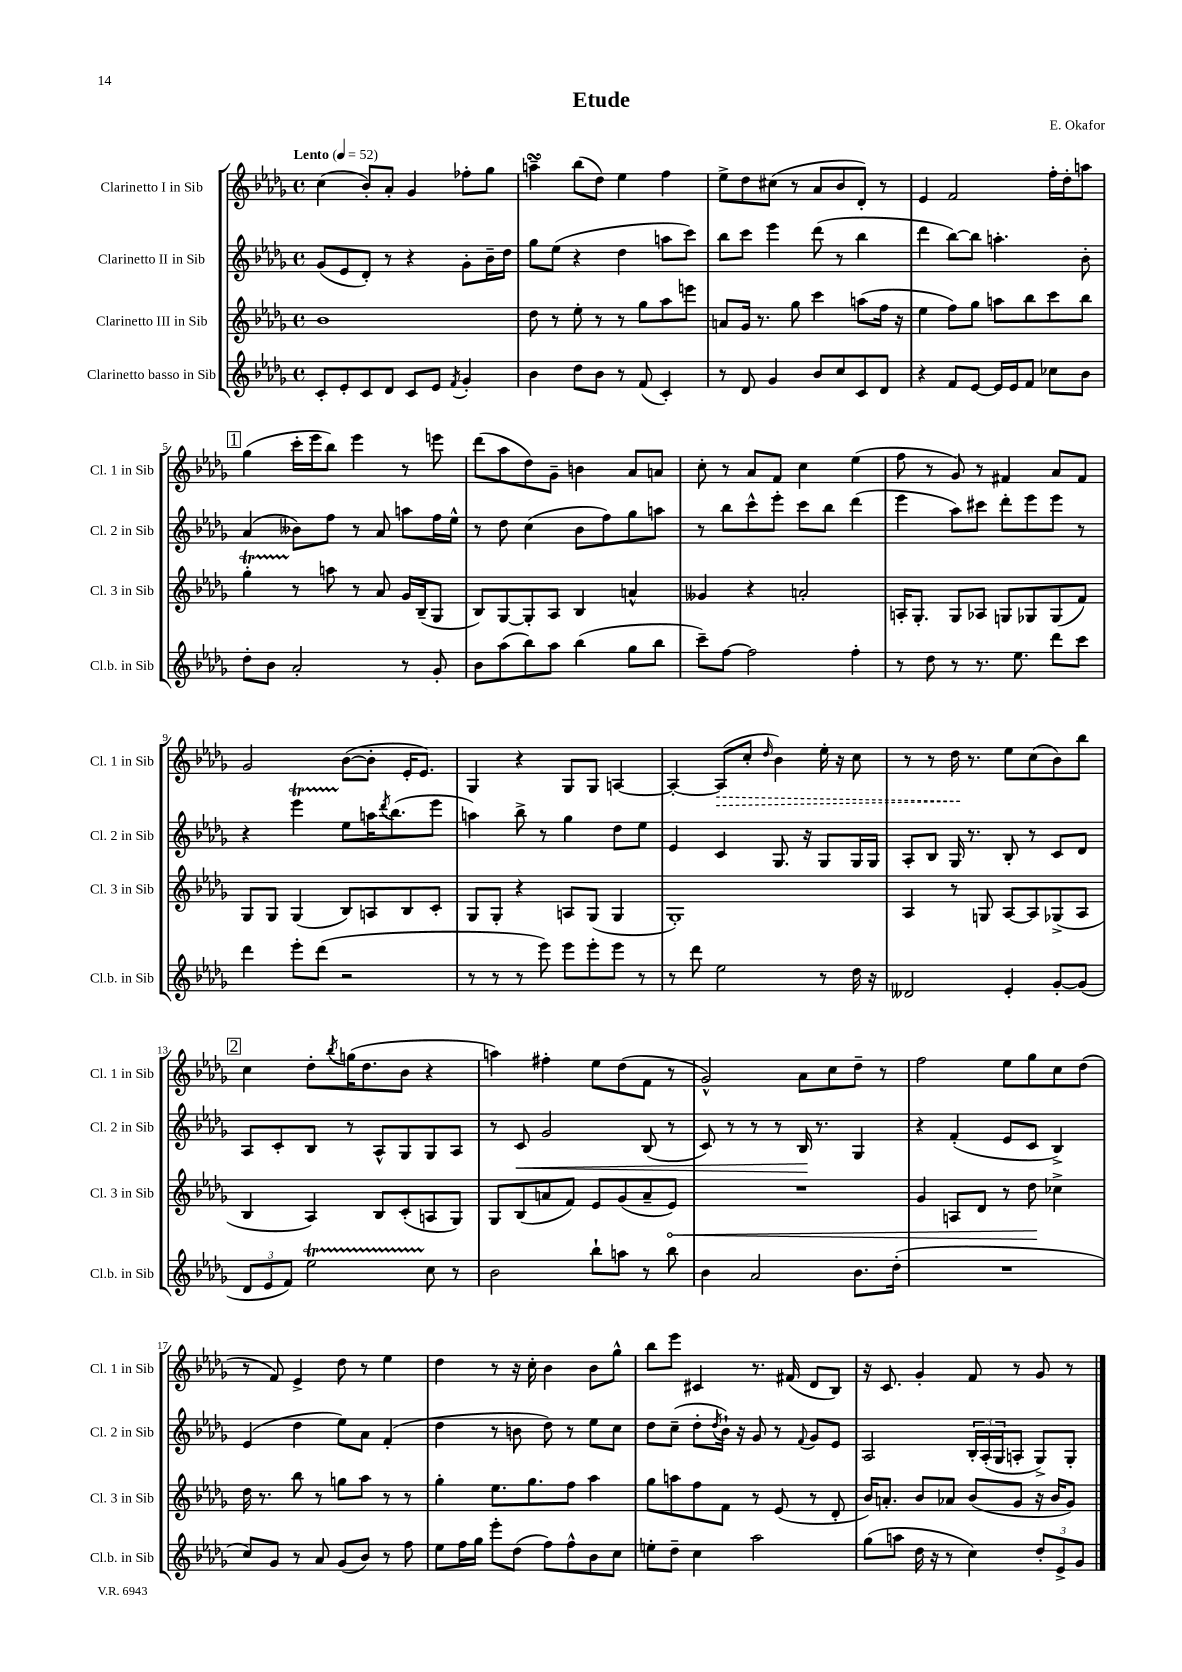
\header { title = "Etude" composer = "E. Okafor" }
<<
\new StaffGroup <<
\new Staff = "s0" \with { instrumentName = "Clarinetto I in Sib" shortInstrumentName = "Cl. 1 in Sib" } {
    \clef treble \key des \major \defaultTimeSignature \time 4/4 \tempo "Lento" 4 = 52
    c''4( bes'8-.) aes'8-. ges'4 fes''8-. ges''8 |
    a''4--\turn bes''8( des''8) ees''4 f''4 |
    ees''8-> des''8 cis''8( r8 aes'8 bes'8 des'8-.) r8 |
    ees'4 f'2 f''16-. des''16-. a''8 |
    \mark \markup { \box "1" } ges''4( c'''16-. ees'''16 bes''8) ees'''4 r8 e'''8 |
    des'''8( aes''8 des''8) ges'8-- b'4 aes'8 a'8 |
    c''8-. r8 aes'8 f'8 c''4 ees''4( |
    f''8 r8 ges'8) r8 fis'4 aes'8 fis'8 |
    ges'2 bes'8~( bes'8-. ees'16-. ees'8.) |
    ges4 r4 ges8 ges8 a4~ |
    a4~-. \once \override Hairpin.style = #'dashed-line a8\>( c''8-. \grace { des''16 } bes'4) ees''16-. r16 c''8 |
    r8 r8 des''16\! r8. ees''8 c''8( bes'8) bes''8 |
    \mark \markup { \box "2" } c''4 des''8-. \acciaccatura { bes''8 } g''16( des''8. bes'8 r4 |
    a''4) fis''4-. ees''8 des''8( f'8 r8 |
    ges'2-^) aes'8 c''8 des''8-- r8 |
    f''2 ees''8 ges''8 c''8 des''8( |
    r8 f'8) ees'4-> des''8 r8 ees''4 |
    des''4 r8 r16 c''16-. bes'4 bes'8 ges''8-^ |
    bes''8 ees'''8 cis'4 r8. fis'16( des'8 bes8) |
    r16 c'8. ges'4-. f'8 r8 ges'8 r8 \bar "|." |
}
\new Staff = "s1" \with { instrumentName = "Clarinetto II in Sib" shortInstrumentName = "Cl. 2 in Sib" } {
    \clef treble \key des \major \defaultTimeSignature \time 4/4
    ges'8( ees'8 des'8-.) r8 r4 ges'8-. bes'16-- des''16 |
    ges''8 ees''8( r4 des''4 a''8 c'''8) |
    bes''8 c'''8 ees'''4 des'''8( r8 bes''4 |
    des'''4 bes''8~) bes''8 a''4.-. bes'8-. |
    \mark \markup { \box "1" } aes'4( beses'8) f''8 r8 aes'8 a''8 f''16 ees''16-^ |
    r8 des''8 c''4( bes'8 f''8) ges''8 a''8 |
    r8 bes''8 c'''8-^ ees'''8-. c'''8 bes''8 des'''4( |
    ees'''4 aes''8) cis'''8 des'''8-. ees'''8 ees'''8 r8 |
    r4 ees'''4\startTrillSpan ees''8\stopTrillSpan a''16 \acciaccatura { des'''8 } bes''8.( ees'''8 |
    a''4) bes''8-> r8 ges''4 des''8 ees''8 |
    ees'4 c'4 ges8. r16 ges8 ges16 ges16 |
    aes8-. bes8 ges16 r8. bes8-. r8 c'8 des'8 |
    \mark \markup { \box "2" } aes8 c'8-. bes8 r8 aes8-^ ges8 ges8 aes8 |
    r8 c'8\< ges'2 bes8( r8 |
    c'8) r8 r8 r8 bes16\! r8. ges4 |
    r4 f'4-.( ees'8 c'8 bes4->) |
    ees'4( des''4 ees''8) aes'8 f'4-.( |
    des''4 r8 b'8 des''8) r8 ees''8 c''8 |
    des''8 c''8--( des''8-. \acciaccatura { des''8 } bes'16-!) r16 ges'8 r8 \appoggiatura { f'8 } ges'8 ees'8 |
    aes2 \tuplet 3/2 { bes16-. aes16-.( ges16 } a8-. ges8->) ges8-. \bar "|." |
}
\new Staff = "s2" \with { instrumentName = "Clarinetto III in Sib" shortInstrumentName = "Cl. 3 in Sib" } {
    \clef treble \key des \major \defaultTimeSignature \time 4/4
    bes'1 |
    des''8 r8 ees''8-. r8 r8 ges''8 aes''8 e'''8 |
    a'8 ges'16 r8. ges''8 c'''4 a''8( f''16 r16 |
    ees''4 f''8) ges''8 a''8 bes''8 c'''8 bes''8 |
    \mark \markup { \box "1" } ges''4-.\startTrillSpan r8\stopTrillSpan a''8 r8 aes'8 ges'16 bes16--( ges8 |
    bes8) ges8~ ges8-. aes8 bes4 a'4-^ |
    geses'4 r4 a'2-. |
    a16-. ges8.-. ges8 aes8 g8 ges8 ges8( f'8) |
    ges8 ges8 ges4( bes8) a8 bes8 c'8-. |
    ges8 ges8-. r4 a8 ges8( ges4 |
    ges1-.) |
    aes4 r8 g8 aes8~ aes8 ges8->( aes8 |
    \mark \markup { \box "2" } bes4 aes4) bes8 c'8-.( a8 ges8) |
    ges8 bes8( a'8 f'8) ees'8 ges'8( a'8-- \once \override Hairpin.circled-tip = ##t ees'8\<) |
    R1 |
    ges'4 a8 des'8 r8 des''8\! ces''4-> |
    des''16 r8. bes''8 r8 g''8 aes''8 r8 r8 |
    ges''4-. ees''8. ges''8. f''8 aes''4 |
    ges''8 a''8 f''8 f'8 r8 ees'8( r8 des'8-. |
    bes'16) a'8.-. bes'8 aes'8 bes'8( ges'8 r16 bes'16 ges'8) \bar "|." |
}
\new Staff = "s3" \with { instrumentName = "Clarinetto basso in Sib" shortInstrumentName = "Cl.b. in Sib" } {
    \clef treble \key des \major \defaultTimeSignature \time 4/4
    c'8-. ees'8-. c'8 des'8 c'8 ees'8 \acciaccatura { f'8 } ges'4-. |
    bes'4 des''8 bes'8 r8 f'8( c'4-.) |
    r8 des'8 ges'4 bes'8 c''8 c'8 des'8 |
    r4 f'8 ees'8~ ees'16 ees'16 f'8 ces''8 bes'8 |
    \mark \markup { \box "1" } des''8-. bes'8 aes'2-. r8 ges'8-. |
    bes'8 aes''8( bes''8) aes''8 bes''4( ges''8 bes''8 |
    c'''8--) f''8~ f''2 f''4-. |
    r8 des''8 r8 r8. ees''8. des'''8 c'''8 |
    des'''4 ees'''8-. des'''8( r2 |
    r8 r8 r8 ees'''8) ees'''8 ees'''8-. ees'''8 r8 |
    r8 des'''8 ees''2 r8 des''16 r16 |
    deses'2 ees'4-. ges'8~-. ges'8( |
    \mark \markup { \box "2" } \tuplet 3/2 { des'8 ees'8 f'8) } ees''2\startTrillSpan c''8\stopTrillSpan r8 |
    bes'2 bes''8-! a''8 r8 bes''8 |
    bes'4 aes'2 bes'8. des''16-.( |
    R1 |
    c''8) ges'8 r8 aes'8 ges'8( bes'8) r8 f''8 |
    ees''8 f''16 ges''16 ees'''8-. des''8( f''8) f''8-^ bes'8 c''8 |
    e''8-. des''8-- c''4 aes''2 |
    ges''8( a''8 des''16 r16 r8 c''4) \tuplet 3/2 { des''8-. ees'8-> ges'8 } \bar "|." |
}
>>
>>
